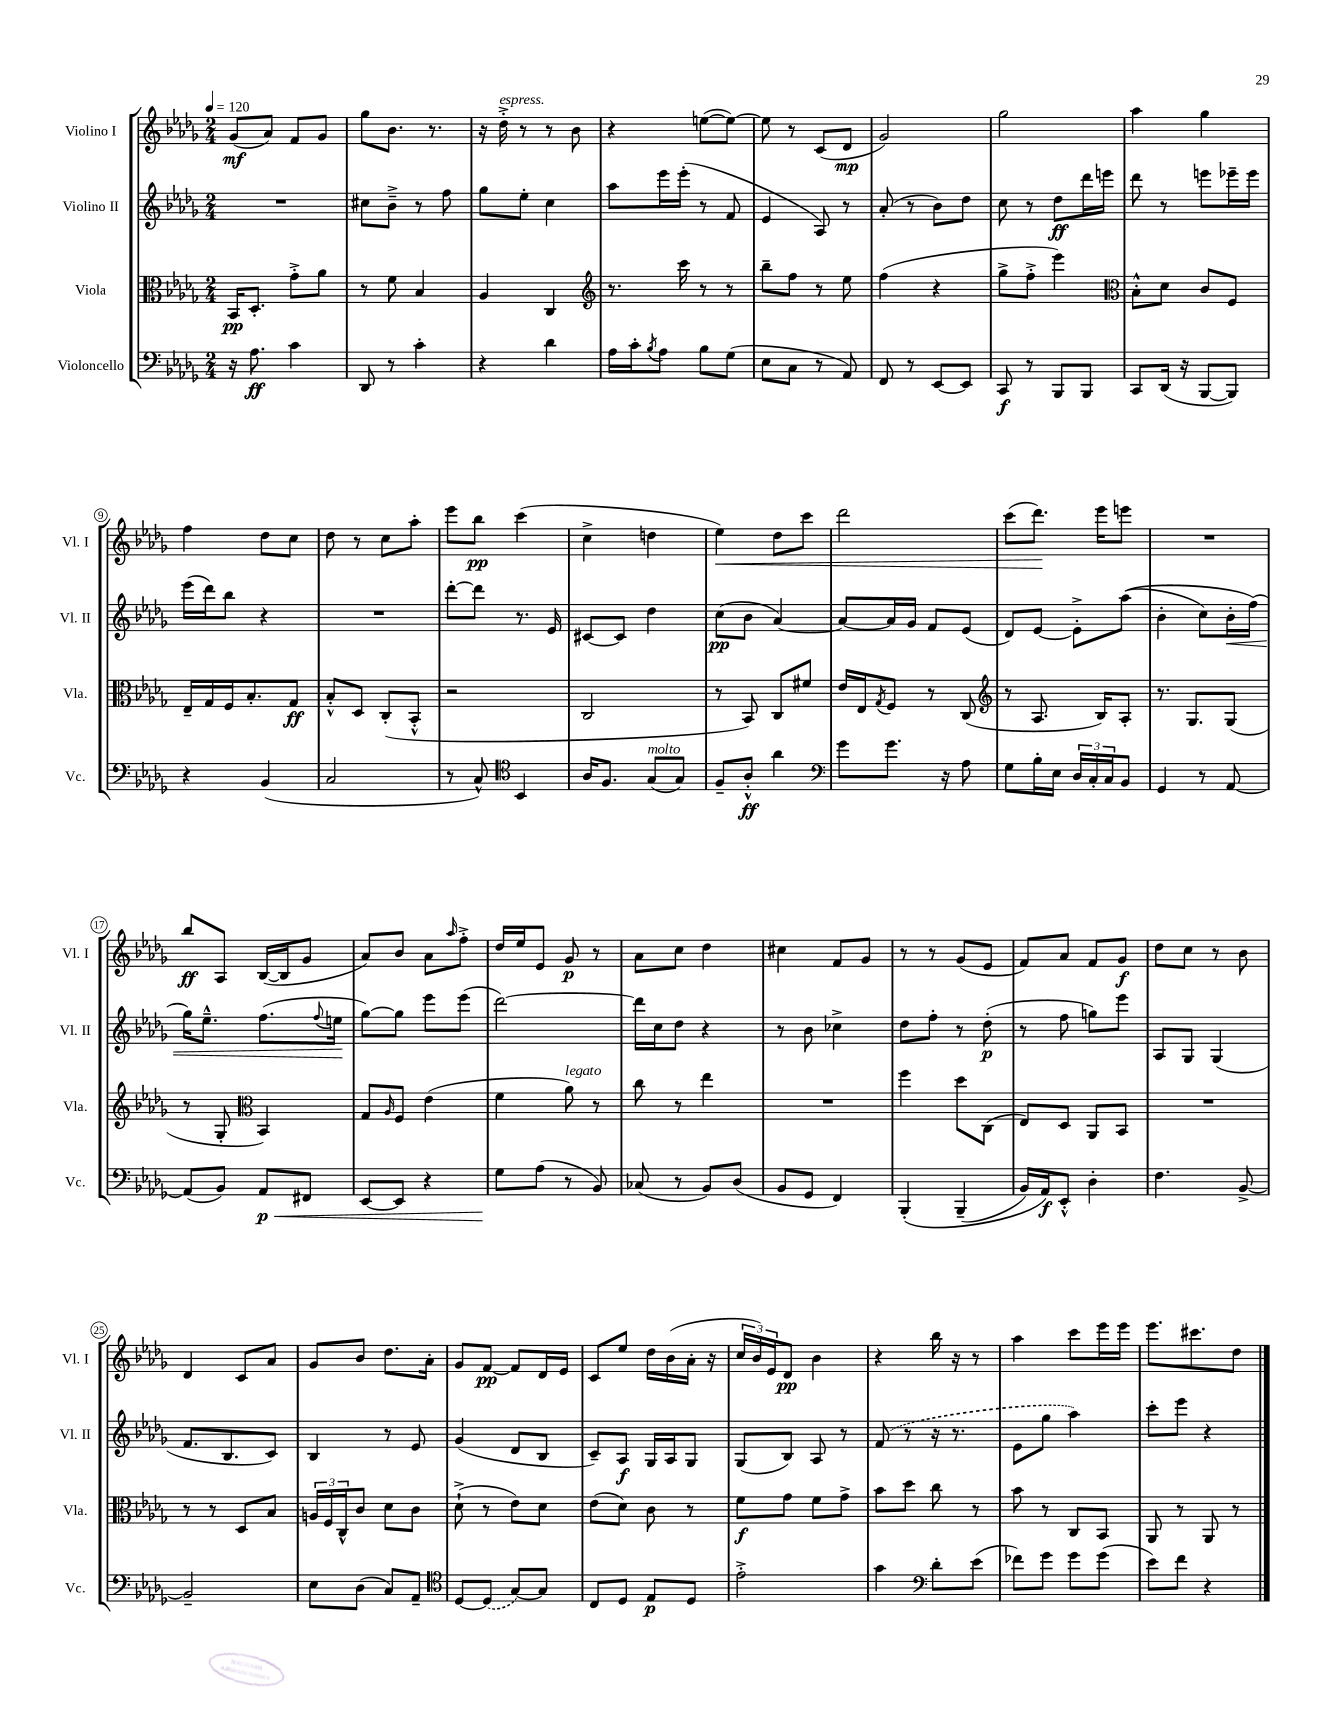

**kern	**kern	**kern	**kern
*staff4	*staff3	*staff2	*staff1
*clefF4	*clefC3	*clefG2	*clefG2
*k[b-e-a-d-g-]	*k[b-e-a-d-g-]	*k[b-e-a-d-g-]	*k[b-e-a-d-g-]
*M2/4	*M2/4	*M2/4	*M2/4
*MM120	*MM120	*MM120	*MM120
16r	16BB-/LK	2r	(8g-/L
8.A-\	8.D-'/J	.	.
.	.	.	8a-/J)
4c\	8g-'^\L	.	8f/L
.	8a-\J	.	8g-/J
=	=	=	=
8DD-/	8r	8cc#\L	8gg-\L
8r	8f\	8b-~^\J	8.b-\J
4c'\	4B-/	8r	.
.	.	.	8.r
.	.	8ff\	.
=	=	=	=
4r	4A-/	8gg-\L	16r
.	.	.	16dd-'^\
.	.	8ee-'\J	8r
4d-\	4C/	4cc\	8r
.	.	.	8b-\
=	=	=	=
*	*clefG2	*	*
16A-\LL	8.r	8aa-\L	4r
16c'\J	.	.	.
8qB-/	.	.	.
8A-\J	.	16eee-\L	.
.	16ccc\	(16eee-'\JJ	.
8B-\L	8r	8r	([8ee\L
(8G-\J	8r	8f/	8ee\_J)
=	=	=	=
8E-\L	8bb-~\L	4e-/	8ee\]
8C\J	8ff\J	.	8r
8r	8r	8A-/)	(8c/L
8AA-/)	8ee-\	8r	8d-/J
=	=	=	=
8FF/	(4ff\	(8a-'/	2g-/)
8r	.	8r	.
[8EE-/L	4r	8b-\L)	.
8EE-/]J	.	8dd-\J	.
=	=	=	=
8CC/	8gg-^\L	8cc\	2gg-\
8r	8ff'^\J	8r	.
8BBB-/L	4eee-\)	8dd-\L	.
8BBB-/J	.	16ddd-\L	.
.	.	16eee\JJ	.
=	=	=	=
*	*clefC3	*	*
8CC/L	8B-'^^\L	8ddd-\	4aa-\
(16DD-/Jk	8d-\J	8r	.
16r	.	.	.
[8BBB-/L	8c/L	8eee\L	4gg-\
8BBB-/]J)	8F/J	16eee-~\L	.
.	.	16eee-\JJ	.
=	=	=	=
4r	16E-~/LL	(16eee-\LL	4ff\
.	16G-/	16ddd-\J)	.
.	16F/J	8bb-\J	.
.	8.B-'/	.	.
(4BB-/	.	4r	8dd-\L
.	8G-/J	.	8cc\J
=	=	=	=
2C/	8B-'^^/L	2r	8dd-\
.	8D-/J	.	8r
.	(8C'/L	.	8cc\L
.	8BB-'^^/J	.	8aa-'\J
=	=	=	=
8r	2r	[8ddd-'\L	8eee-\L
8C^^/)	.	8ddd-\]J	8bb-\J
*clefC4	*	*	*
4BB-/	.	8.r	(4ccc\
.	.	16e-/	.
=	=	=	=
16A-/LK	2C/	[8c#/L	4cc^\
8.F/J	.	.	.
.	.	8c#/]J	.
(8G-/L	.	4dd-\	4dd\
8G-/J)	.	.	.
=	=	=	=
8F~/L	8r	(8cc\L	4ee-\)
8A-'^^/J	8BB-/)	8b-\J	.
4a-\	8C/L	[4a-/)	8dd-\L
.	8f#/J	.	8ccc\J
=	=	=	=
*clefF4	*	*	*
8g-\L	16e-/LL	8a-/_L	2ddd-\
.	16E-/J	.	.
.	8qG-/	.	.
8.g-\J	8F/J	16a-/]L	.
.	.	16g-/JJ	.
.	8r	8f/L	.
16r	.	.	.
8A-\	(8C/	(8e-/J	.
=	=	=	=
*	*clefG2	*	*
8G-\L	8r	8d-/L)	(8ccc\L
16B-'\L	8.A-/	[8e-/J	8.ddd-\J)
16E-\JJ	.	.	.
24D-/LL	.	8e-'^\]L	.
24C'/	.	.	.
.	16B-/LK)	.	16eee-\LK
24C/J	.	.	.
8BB-/J	8A-'/J	&((8aa-\J	8eee\J
=	=	=	=
4GG-/	8.r	4b-'\	2r
.	8.G-/L	.	.
8r	.	8cc\L)	.
[8AA-/	(8G-/J	16b-'\L	.
.	.	(16ff\JJ&)	.
=	=	=	=
(8AA-/]L	8r	16gg-\LK)	8bb-/L
.	.	8.ee-~^^\J	.
8BB-/J)	8G-'/	.	8A-/J
*	*clefC3	*	*
8AA-/L	4BB-/)	(8.ff\L	([16B-/LL
.	.	.	16B-/]J
8FF#/J	.	.	8g-/J
.	.	8qqff/	.
.	.	16ee\Jk	.
=	=	=	=
[8EE-/L	8G-/L	[8gg-\L)	8a-/L)
.	16qqA-/	.	.
8EE-/]J	8F/J	8gg-\]J	8b-/J
4r	(4e-\	8eee-\L	8a-\L
.	.	.	16qqaa-/
.	.	(8eee-\J	8ff'^\J
=	=	=	=
8G-\L	4f\	[2ddd-\)	16dd-/LL
.	.	.	16ee-/J
(8A-\J	.	.	8e-/J
8r	8a-\)	.	8g-/
8BB-/)	8r	.	8r
=	=	=	=
(8C-/	8cc\	16ddd-\]LL	8a-\L
.	.	16cc\J	.
8r	8r	8dd-\J	8cc\J
8BB-/L)	4ee-\	4r	4dd-\
(8D-/J	.	.	.
=	=	=	=
8BB-/L	2r	8r	4cc#\
8GG-/J	.	8b-\	.
4FF/)	.	4cc-^\	8f/L
.	.	.	8g-/J
=	=	=	=
&(4BBB-'/	4ff\	8dd-\L	8r
.	.	8ff'\J	8r
(4BBB-~/	8dd-\L	8r	(8g-/L
.	(8C\J	(8dd-'\	8e-/J
=	=	=	=
16BB-/LL)	8E-/L)	8r	8f/L)
16AA-/J&)	.	.	.
8EE-'^^/J	8D-/J	8ff\	8a-/J
4D-'\	8AA-/L	8gg\L)	8f/L
.	8BB-/J	8eee-\J	8g-/J
=	=	=	=
4.F\	2r	8A-/L	8dd-\L
.	.	8G-/J	8cc\J
.	.	(4G-/	8r
[8BB-^/	.	.	8b-\
=	=	=	=
2BB-~/]	8r	8.f/L	4d-/
.	8r	.	.
.	.	8.B-/	.
.	8D-/L	.	8c/L
.	8B-/J	8c/J)	8a-/J
=	=	=	=
8E-\L	24A/LL	4B-/	8g-/L
.	24F/	.	.
.	24C^^/J	.	.
(8D-\J	8c/J	.	8b-/J
8C/L)	8d-\L	8r	8.dd-\L
8AA-~/J	8c\J	8e-/	.
.	.	.	16a-'\Jk
=	=	=	=
*clefC4	*	*	*
[8D-/L	(8d-`^\	(4g-/	8g-/L
(8D-/]J	8r	.	[8f/J
[8G-/L)	8e-\L)	8d-/L	8f/]L
8G-/]J	8d-\J	8B-/J	16d-/L
.	.	.	16e-/JJ
=	=	=	=
8C/L	(8e-\L	8c~/L)	8c/L
8D-/J	8d-\J)	8A-/J	8ee-/J
8E-/L	8c\	16G-/LL	16dd-\LL
.	.	16A-/J	(16b-\
8D-/J	8r	8G-/J	16a-'\JJ
.	.	.	16r
=	=	=	=
2e-'^\	8f\L	(8G-/L	24cc/LL
.	.	.	24b-/)
.	.	.	24e-/J
.	8g-\J	8B-/J)	8d-/J
.	8f\L	8A-/	4b-\
.	8g-^\J	8r	.
=	=	=	=
4g-\	8b-\L	(8f/	4r
.	8dd-\J	8r	.
*clefF4	*	*	*
8d-'\L	8cc\	16r	16bb-\
.	.	8.r	16r
(8e-\J	8r	.	8r
=	=	=	=
8f-\L)	8b-\	8e-\L	4aa-\
8g-\J	8r	8gg-\J	.
8g-\L	8C/L	4aa-\)	8ccc\L
(8g-\J	8BB-/J	.	16eee-\L
.	.	.	16eee-\JJ
=	=	=	=
8e-\L)	8AA-/	8ccc'\L	8.eee-\L
8f\J	8r	8eee-\J	.
.	.	.	8.ccc#\
4r	8AA-/	4r	.
.	8r	.	8dd-\J
==	==	==	==
*-	*-	*-	*-
